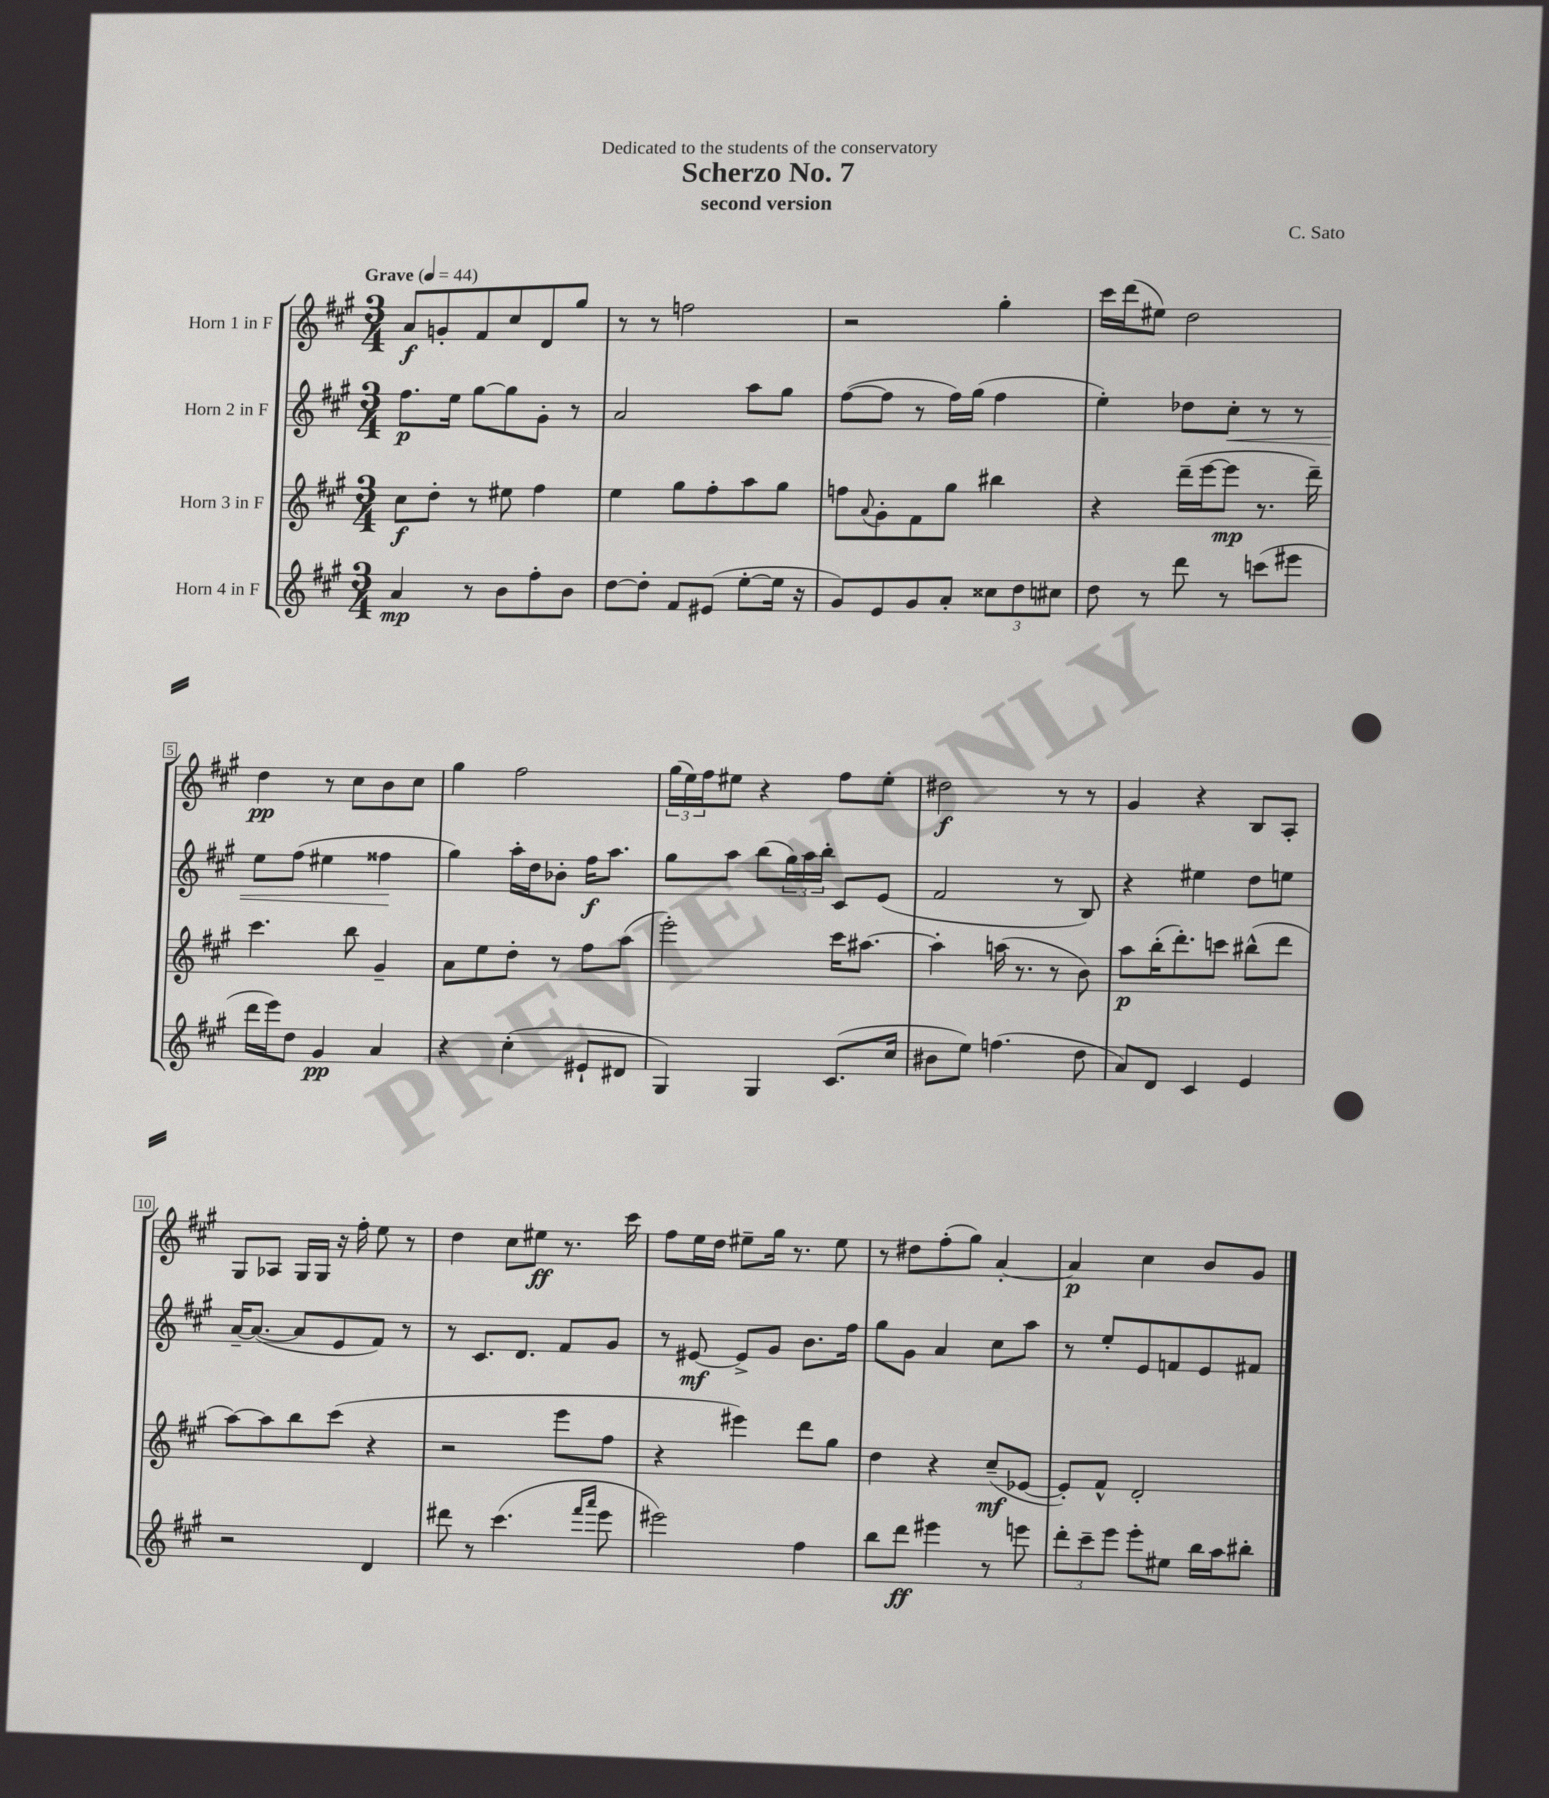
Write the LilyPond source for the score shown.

\header { title = "Scherzo No. 7" composer = "C. Sato" subtitle = "second version" dedication = "Dedicated to the students of the conservatory" }
<<
\new StaffGroup <<
\new Staff = "s0" \with { instrumentName = "Horn 1 in F" } {
    \clef treble \key a \major \numericTimeSignature \time 3/4 \tempo "Grave" 4 = 44
    a'8\f g'8-. fis'8 cis''8 d'8 gis''8 |
    r8 r8 f''2 |
    r2 gis''4-. |
    cis'''16 d'''16( eis''8) d''2 |
    d''4\pp r8 cis''8 b'8 cis''8 |
    gis''4 fis''2 |
    \tuplet 3/2 { gis''16( e''16) fis''16 } eis''8 r4 fis''8 eis''8-. |
    dis''2\f r8 r8 |
    gis'4 r4 b8 a8-. |
    gis8 aes8 gis16 gis16 r16 fis''16-. e''8 r8 |
    d''4 cis''8 eis''8\ff r8. cis'''16 |
    fis''8 e''16 d''16 eis''8-- gis''16 r8. eis''8 |
    r8 dis''8 fis''8-.( gis''8) a'4~-. |
    a'4\p cis''4 b'8 gis'8 \bar "|." |
}
\new Staff = "s1" \with { instrumentName = "Horn 2 in F" } {
    \clef treble \key a \major \numericTimeSignature \time 3/4
    fis''8.\p e''16 gis''8~ gis''8 gis'8-. r8 |
    a'2 a''8 gis''8 |
    fis''8~( fis''8 r8 fis''16) gis''16( fis''4 |
    e''4-.) des''8 cis''8-.\< r8 r8 |
    e''8 fis''8( eis''4 fisis''4\! |
    gis''4) a''16-. d''16 bes'8-. fis''16\f a''8. |
    gis''8 a''8 b''8( \tuplet 3/2 { gis''16) a''16 b''16-. } cis'8 e'8( |
    fis'2 r8 b8) |
    r4 eis''4 d''8 e''8 |
    a'16~-- a'8.~( a'8 e'8 fis'8) r8 |
    r8 cis'8. d'8. fis'8 gis'8 |
    r8 eis'8~\mf eis'8-> gis'8 b'8. fis''16 |
    gis''8 gis'8 a'4 cis''8 a''8 |
    r8 e''8-. e'8 f'8 e'8 fis'8 \bar "|." |
}
\new Staff = "s2" \with { instrumentName = "Horn 3 in F" } {
    \clef treble \key a \major \numericTimeSignature \time 3/4
    cis''8\f d''8-. r8 eis''8 fis''4 |
    e''4 gis''8 fis''8-. a''8 gis''8 |
    f''8 \appoggiatura { a'8 } gis'8-. fis'8 gis''8 bis''4 |
    r4 d'''16--( e'''16~ e'''8\mp r8. d'''16--) |
    cis'''4. b''8 gis'4-- |
    a'8 e''8 d''8-. r8 fis''8 a''8( |
    e'''2-.) cis'''16 ais''8.~ |
    ais''4-. a''16( r8. r8 b'8) |
    a''8\p b''16-.( d'''8.-.) c'''8 bis''8-^( d'''8 |
    a''8~) a''8 b''8 cis'''8( r4 |
    r2 e'''8 fis''8 |
    r4 eis'''4) d'''8 gis''8 |
    d''4 r4 cis''8--\mf( ees'8~ |
    ees'8-.) fis'8-^ d'2-. \bar "|." |
}
\new Staff = "s3" \with { instrumentName = "Horn 4 in F" } {
    \clef treble \key a \major \numericTimeSignature \time 3/4
    a'4\mp r8 b'8 fis''8-. b'8 |
    d''8~ d''8-. fis'8 eis'8( e''8~-. e''16 r16 |
    gis'8) e'8 gis'8 a'8-. \tuplet 3/2 { cisis''8 d''8 cis''8 } |
    d''8 r8 d'''8 r8 c'''8( eis'''8 |
    d'''16 e'''16) d''8 gis'4\pp a'4 |
    r4 cis''4-.( eis'8-! dis'8 |
    gis4) gis4 cis'8.( cis''16 |
    bis'8 e''8) f''4.( d''8 |
    a'8) d'8 cis'4 e'4 |
    r2 d'4 |
    dis'''8 r8 cis'''4.( \grace { fis'''16 a'''16 } e'''8 |
    eis'''2) fis''4 |
    b''8 d'''8\ff eis'''4 r8 e'''8 |
    \tuplet 3/2 { d'''8-. cis'''8-- e'''8 } e'''8-. eis''8 b''16 a''16 bis''8-. \bar "|." |
}
>>
>>
\layout { \context { \Score \override BarNumber.stencil = #(make-stencil-boxer 0.1 0.3 ly:text-interface::print) } }
